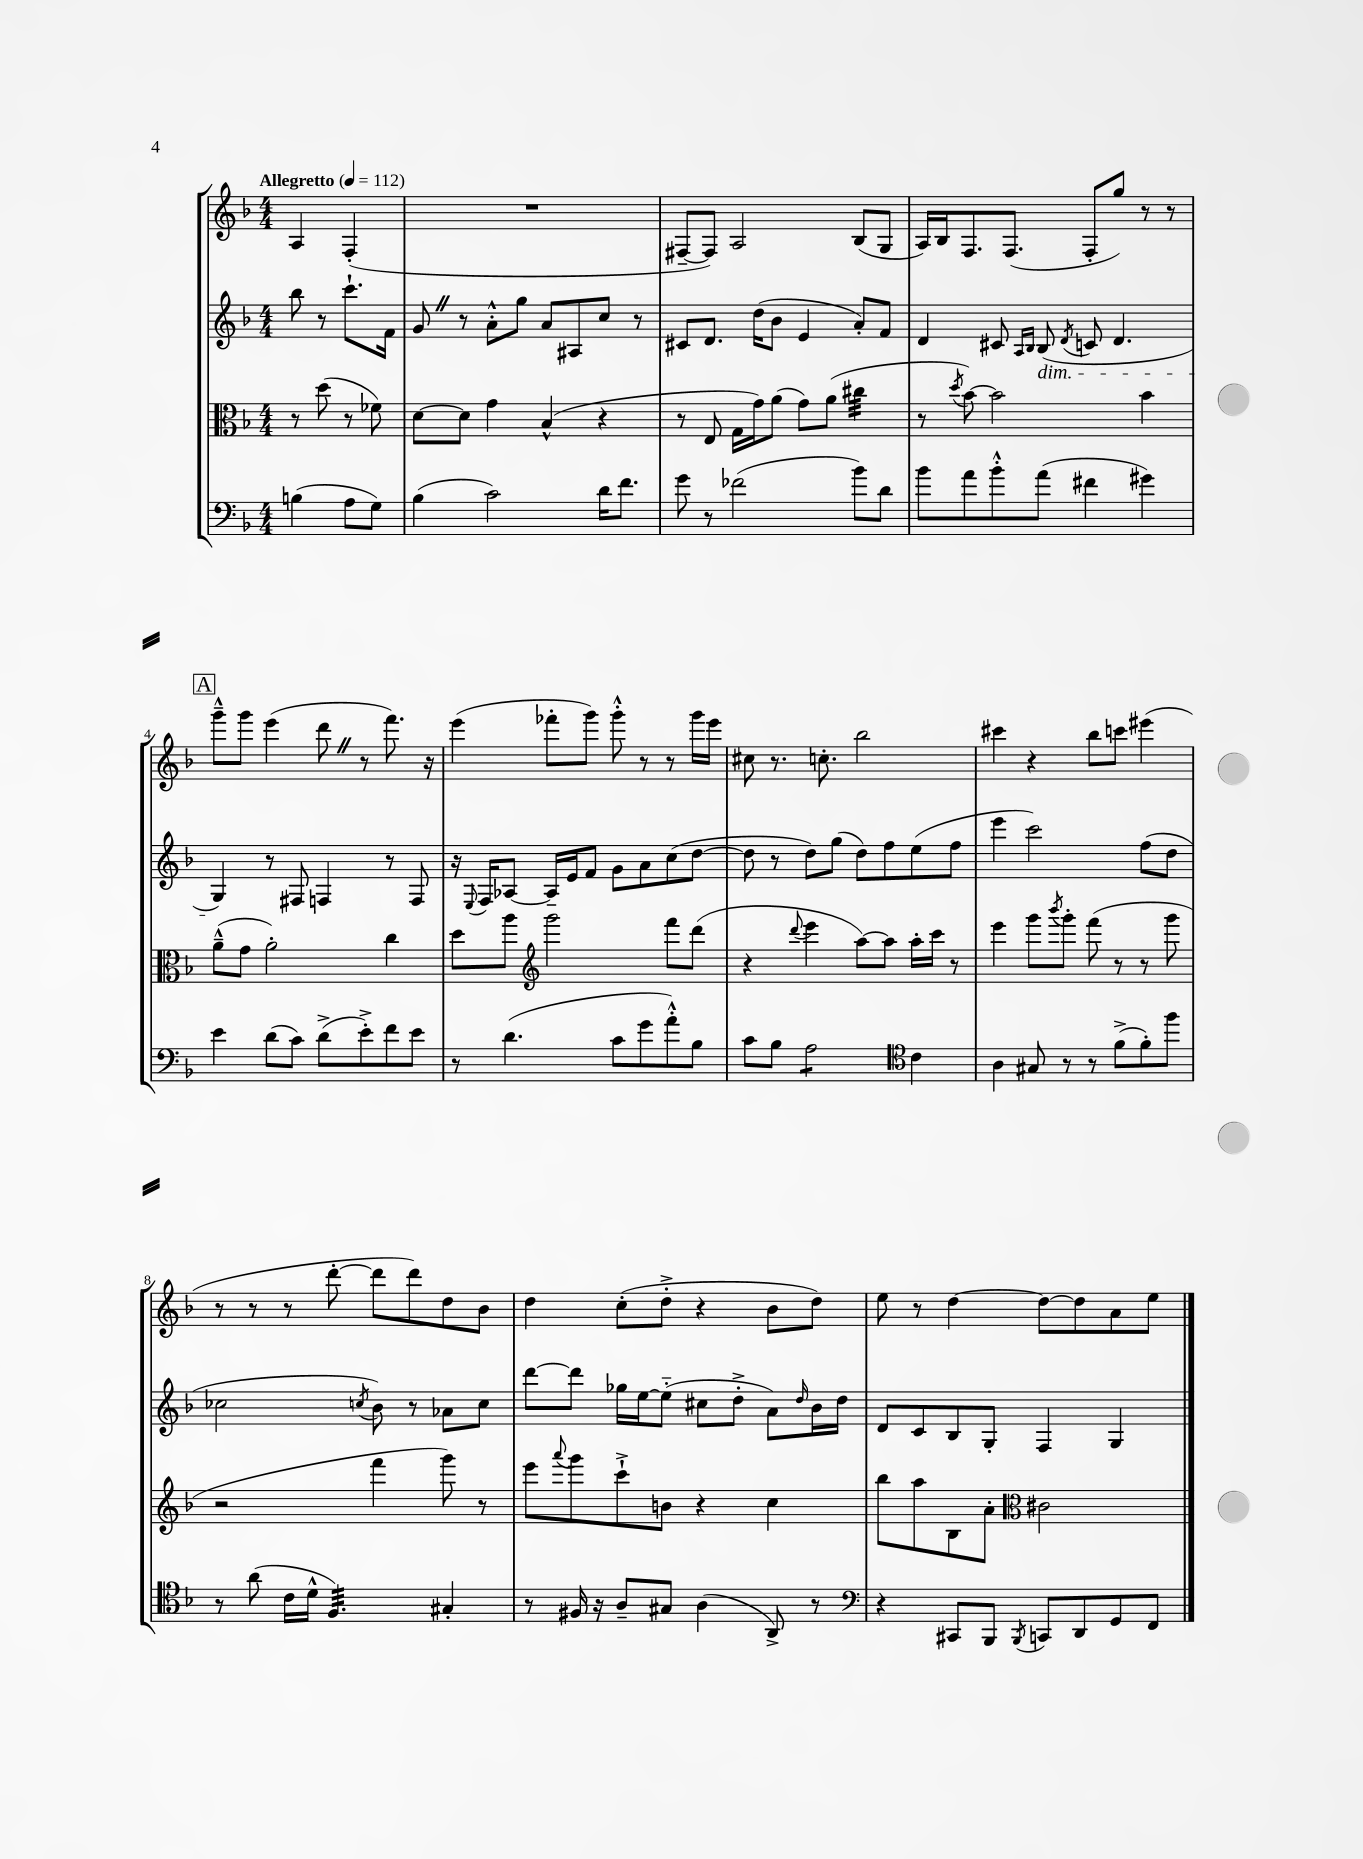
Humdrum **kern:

**kern	**kern	**kern	**kern
*staff4	*staff3	*staff2	*staff1
*clefF4	*clefC3	*clefG2	*clefG2
*k[b-]	*k[b-]	*k[b-]	*k[b-]
*M4/4	*M4/4	*M4/4	*M4/4
*MM112	*MM112	*MM112	*MM112
(4B	8r	8bb-	4A
.	(8dd	8r	.
8A	8r	8.ccc`	(4F'
8G)	8f-)	.	.
.	.	16f	.
=	=	=	=
(4B-	[8d	8g	1r
.	8d]	8r	.
2c)	4g	8a'^^	.
.	.	8gg	.
.	(4B-^^	8a	.
.	.	8A#	.
16d	4r	8cc	.
8.f	.	.	.
.	.	8r	.
=	=	=	=
8g	8r	8c#	[8F#~
8r	8E	8.d	8F#])
(2f-	16G	.	2A
.	16g)	(16dd	.
.	(8a	8b-	.
.	8g)	4e	.
.	(8a	.	.
8b-)	4cc#	8a')	(8B-
8d	.	8f	8G
=	=	=	=
8b-	8r	4d	16A)
.	.	.	16B-
.	8qdd	.	.
8a	[8b-)	.	8.F
8b-'^^	2b-]	8c#	.
.	.	.	(8.F
.	.	16qqA	.
.	.	16qqB-	.
(8a	.	(8B-	.
.	.	8qd	.
4f#	.	8c	8F'
.	.	4.d	8gg)
4g#)	4b-	.	8r
.	.	.	8r
=	=	=	=
4e	(8a~^^	4G)	8ggg~^^
.	8g	.	8ggg
(8d	2a')	8r	(4eee
8c)	.	8F#	.
(8d^	.	4F	8ddd
8e'^)	.	.	8r
8f	4cc	8r	8.fff)
8e	.	8F	.
.	.	.	16r
=	=	=	=
8r	8dd	16r	(4eee
.	.	8qqE	.
.	.	16F	.
(4.d	8aa	[8A-	.
*	*clefG2	*	*
.	2ggg	16A-~]	8fff-'
.	.	16e	.
.	.	8f	8ggg)
8c	.	8g	8ggg'^^
8g	.	8a	8r
8a'^^)	8fff	(8cc	8r
8B-	(8ddd	[8dd	16ggg
.	.	.	16eee
=	=	=	=
8c	4r	8dd]	8cc#
8B-	.	8r	8.r
.	8qqddd	.	.
2A	4eee	8dd)	.
.	.	.	8.cc'
.	.	(8gg	.
.	[8aa)	8dd)	2bb-
.	8aa]	8ff	.
*clefC4	*	*	*
4c	16aa'	(8ee	.
.	16ccc	.	.
.	8r	8ff	.
=	=	=	=
4A	4eee	4eee	4ccc#
8G#	8ggg	2ccc)	4r
.	8qbbb-	.	.
8r	8ggg'	.	.
8r	(8fff	.	8bb-
(8f^	8r	.	8ccc
8f')	8r	(8ff	(4eee#
8ff	8ggg	8dd	.
=	=	=	=
8r	2r	2cc-	8r
(8a	.	.	8r
16c	.	.	8r
16d^^	.	.	.
4.F)	.	.	[8ddd'
.	.	8qcc	.
.	4fff	8b-)	8ddd]
.	.	8r	8ddd)
4G#'	8ggg)	8a-	8dd
.	8r	8cc	8b-
=	=	=	=
8r	8eee	[8ddd	4dd
.	8qqaaa	.	.
16F#	8ggg	8ddd]	.
16r	.	.	.
8A~	8ccc`^	16gg-	(8cc'
.	.	[16ee	.
8G#	8b	(8ee'~]	8dd'^
(4A	4r	8cc#	4r
.	.	8dd'^	.
8AA^)	4cc	8a)	8b-
.	.	16qqdd	.
8r	.	16b-	8dd)
.	.	16dd	.
=	=	=	=
*clefF4	*	*	*
4r	8bb-	8d	8ee
.	8aa	8c	8r
8CC#	8B-	8B-	[4dd
8BBB-	8a'	8G'	.
*	*clefC3	*	*
8qBBB-	.	.	.
8CC	2c#	4F	8dd_
8DD	.	.	8dd]
8GG	.	4G	8a
8FF	.	.	8ee
==	==	==	==
*-	*-	*-	*-
